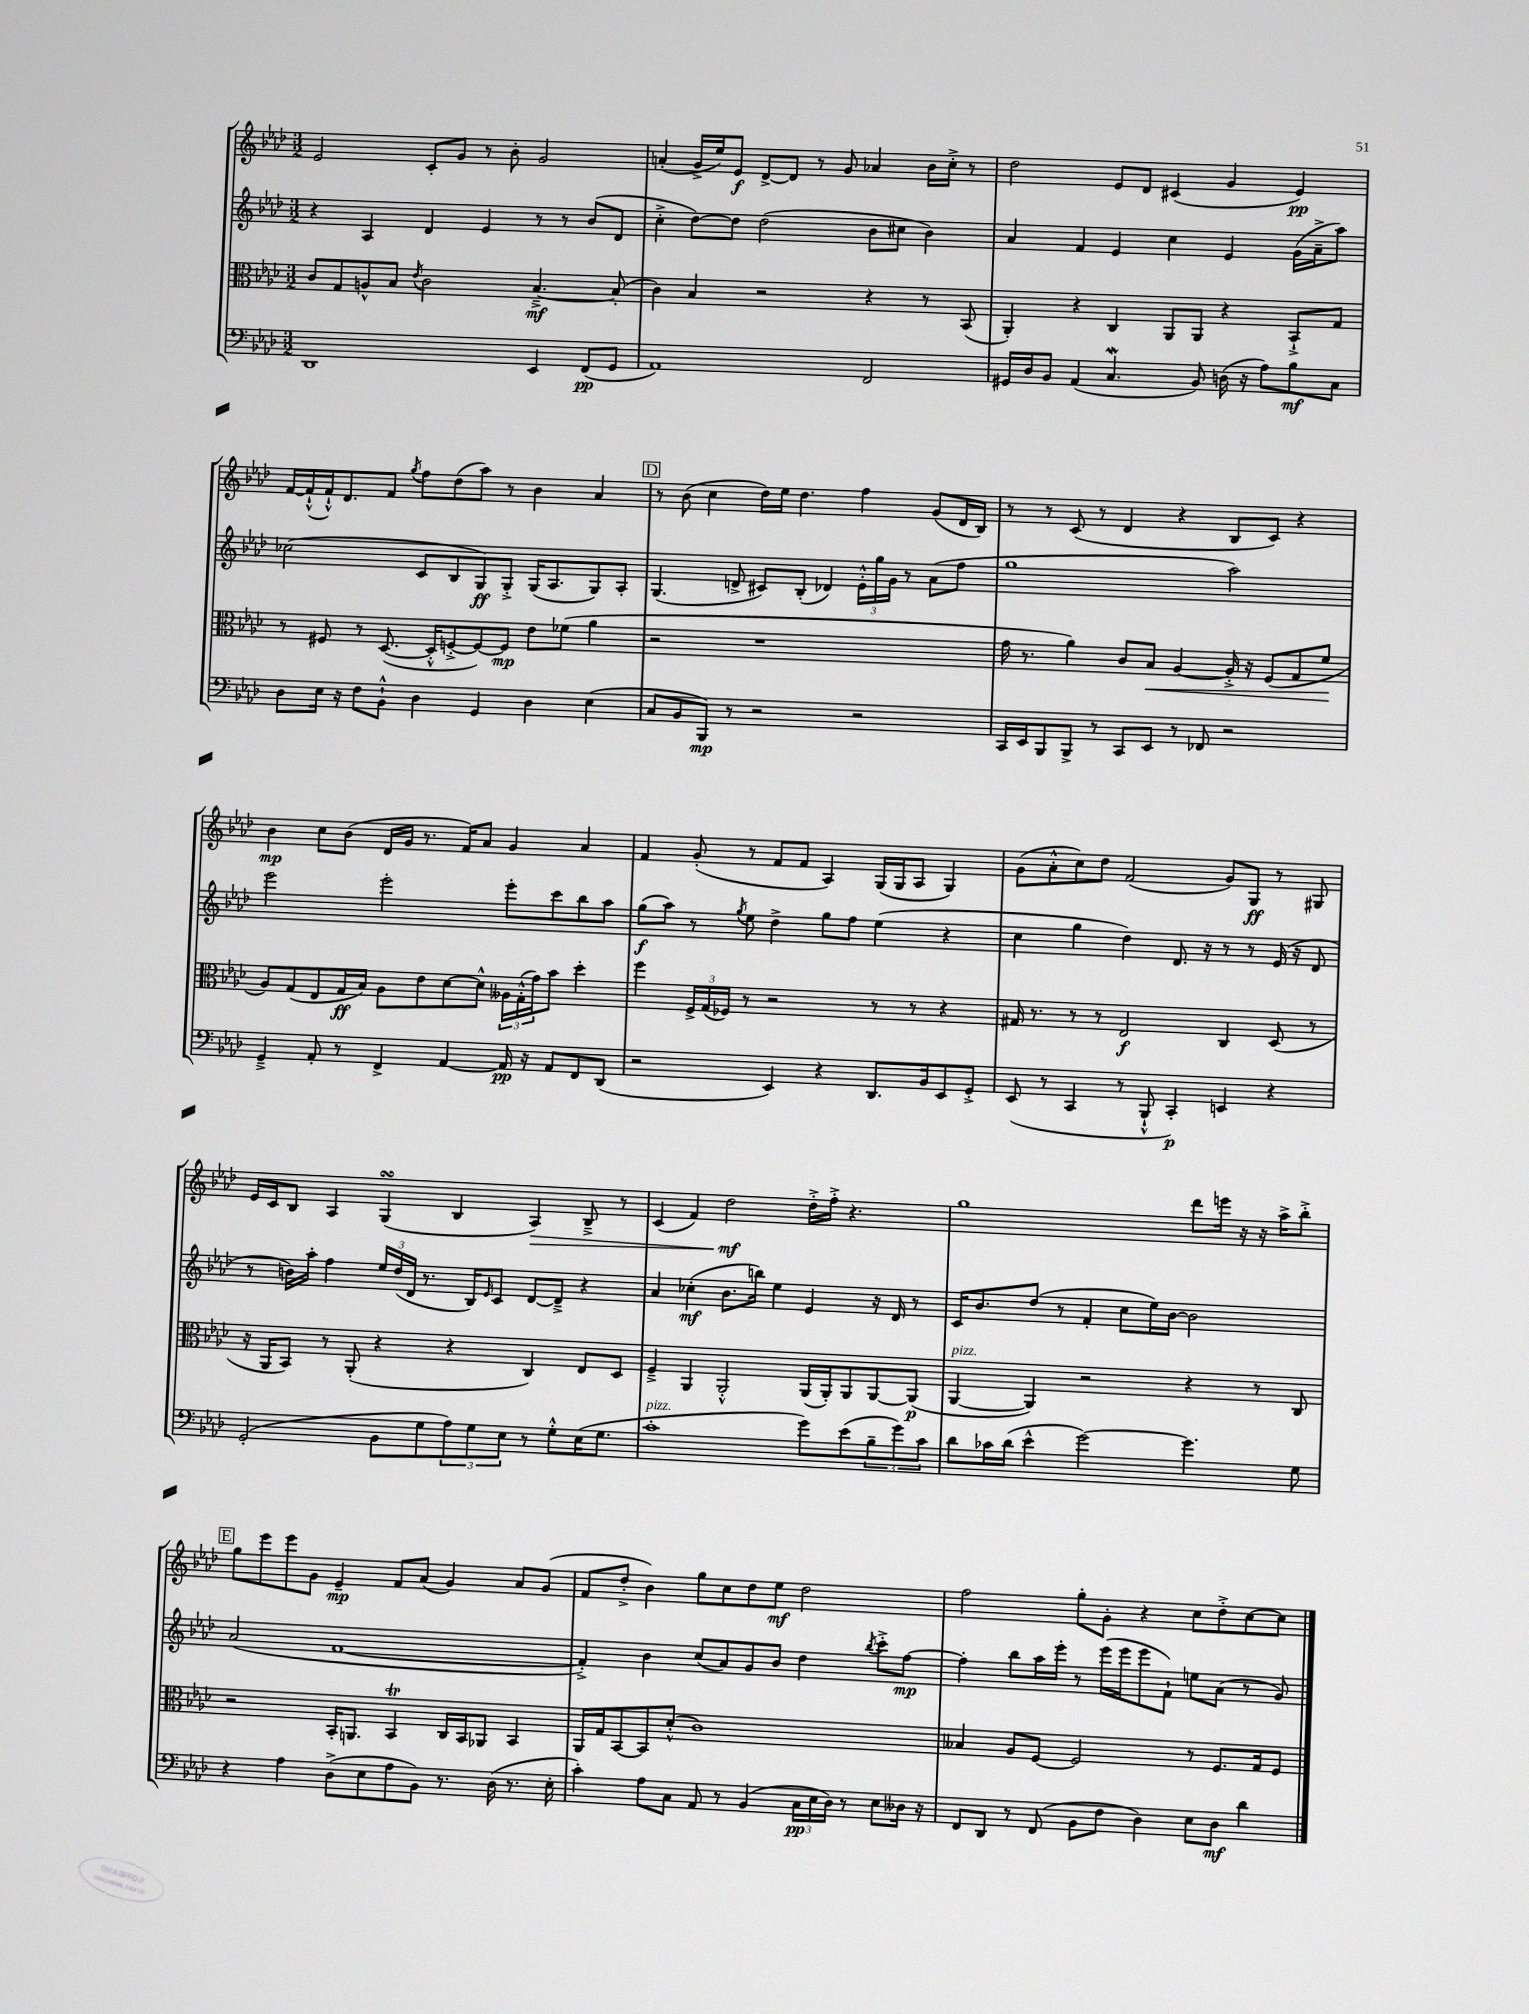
<<
\new StaffGroup <<
\new Staff = "s0" {
    \clef treble \key aes \major \numericTimeSignature \time 3/2
    ees'2 c'8-. g'8 r8 bes'8-. g'2 |
    a'4-.( g'16-> ees''16) ees'8\f des'8~-> des'8 r8 g'8 aes'4 bes'16 c''16-.-> r8 |
    des''2 ees'8 des'8 cis'4( g'4 ees'4\pp) |
    f'16~ f'16-!-^( f'16-!-^) des'8. f'8 \acciaccatura { g''8 } f''8 des''8( aes''8) r8 bes'4 aes'4 |
    \mark \markup { \box "D" } r8 bes'8( c''4 des''16) ees''16 des''4. f''4 g'8( des'16 bes16) |
    r8 r8 c'8( r8 des'4 r4 bes8 c'8) r4 |
    bes'4\mp c''8 bes'8( des'16 g'16 r8. f'16) aes'8 g'4 aes'4 |
    f'4 g'8-.( r8 f'8 f'8 aes4) g16( g16 aes8 g4) |
    g'8( aes'8-.-^ c''8) des''8 f'2( g'8) g8\ff r8 gis8 |
    ees'16 c'16 bes8 aes4 g4\turn( bes4 aes4\>) bes8---> r8 |
    c'4( f'4) des''2\mf\! des''16-.-> f''16-.-> r4. |
    g''1 des'''8 e'''16 r16 r16 aes''16-> bes''8-.-> |
    \mark \markup { \box "E" } g''8 ees'''8 ees'''8 g'8 ees'4--\mp f'8 aes'8( g'4) aes'8 g'8( |
    f'8 des''8-.-> bes'4) g''8 c''8 des''8 ees''8\mf des''2 |
    f''2 g''8-. g'8-. r4 c''8 des''8-.-> c''8~ c''8 \bar "|." |
}
\new Staff = "s1" {
    \clef treble \key aes \major \numericTimeSignature \time 3/2
    r4 aes4 des'4 ees'4 r8 r8 bes'8( des'8 |
    c''4-.-> des''8~) des''8 des''2( bes'8 cis''8 bes'4) |
    aes'4 f'4 ees'4 c''4 ees'4 g'16( aes'16---> aes''8) |
    ces''2( c'8 bes8 g8\ff) g8-.-> g16( aes8. g8) aes8-. |
    \mark \markup { \box "D" } g4.( d'8-> cis'8) bes8-.( des'4) \tuplet 3/2 { ees'16-.-^ g''16 g'16 } r8 aes'8( f''8 |
    g''1 aes''2) |
    ees'''2 ees'''2-. ees'''8-. c'''8 bes''8 aes''8 |
    g''8\f( aes''8) r8 \acciaccatura { g''8 } ees''8 des''4-> g''8 f''8 ees''4( r4 |
    c''4 g''4 des''4) des'8. r16 r8 r8 ees'16( r16 des'8 |
    r8 b'16) aes''16-. f''4 \tuplet 3/2 { ees''16 des''16( des'16 } r8. bes16) \grace { ees'16 } c'8 des'8~ des'8---> r4 |
    aes'4 ces''4-.\mf( bes'8. b''16) ees''4 ees'4 r16 des'16 r8 |
    c'16 bes'8. des''8( r8 f'4-. c''8 ees''16) bes'16~ bes'2 |
    \mark \markup { \box "E" } aes'2( f'1~ |
    f'4-.->) bes'4 c''8( aes'8) g'8 bes'8 des''4 \acciaccatura { bes''8 } c'''8-.-> f''8~\mp |
    f''4-. bes''8 aes''16 ees'''16-. r8 ees'''16( ees'''16 ees'''8 f'8-!) e''8 aes'8( r8 g'8) \bar "|." |
}
\new Staff = "s2" {
    \clef alto \key aes \major \numericTimeSignature \time 3/2
    c'8 g8 a8-^ bes8 \acciaccatura { ees'8 } c'2 bes4.~--->\mf bes8-.( |
    c'4) bes4 r2 r4 r8 bes,8( |
    aes,4-.) r4 c4 aes,8 aes,8 r4 bes,8-!-> g8 |
    r8 fis8 r8 des8.~( des16-.-^ f8~-.-> f8~) f8\mp ees'8 fes'8( aes'4 |
    \mark \markup { \box "D" } r2 r1 |
    g'16 r8. aes'4) c'8 bes8\< aes4~ aes16-.-> r16 f8( g8 f'8\! |
    aes8) g8( ees8 g16\ff bes16) aes8 ees'8 des'8~ des'8-^ \tuplet 3/2 { aeses16 g16-.-^( g'16) } bes'8 des''4-. |
    f''4 \tuplet 3/2 { f16-> g16( fes16) } r8 r2 r8 r8 r4 |
    gis16 r8. r8 r8 ees2\f c4 des8( r8 |
    r16 aes,16 bes,8) r8 aes,8-.( r4 r4 c4) ees8 des8 |
    f4---> aes,4 aes,2-.-^ aes,16( aes,16-.) aes,8 aes,8~ aes,8\p( |
    aes,4~^\markup { \italic "pizz." } aes,4) r2 r4 r8 c8 |
    \mark \markup { \box "E" } r2 bes,16-. a,8. bes,4\trill c16 bes,16 aes,8 bes,4 |
    aes,16 g16 bes,8~ bes,8 des'8-.-^( c'1) |
    beses4 aes8 f8~ f2 r8 f8. g16 f8 \bar "|." |
}
\new Staff = "s3" {
    \clef bass \key aes \major \numericTimeSignature \time 3/2
    des,1 ees,4 f,8\pp( g,8 |
    aes,1) f,2 |
    gis,16 des16 bes,8 aes,4( c4.\mordent bes,8) d16( r16 aes8) bes8\mf c8 |
    des8 ees16 r16 f8 bes,8-!-^ des4 g,4 des4 ees4( |
    \mark \markup { \box "D" } c8 bes,8 bes,,8\mp) r8 r2 r2 |
    c,16 ees,16 bes,,8 bes,,8-> r8 c,8 ees,8 r8 fes,8 r2 |
    g,4---> aes,8-. r8 f,4-> aes,4~ aes,16\pp r16 aes,8 f,8 des,8( |
    r2 ees,4) r4 des,8. bes,16 ees,8 g,8-.-> |
    ees,8( r8 c,4 r8 bes,,8-!-^ c,4-.\p) e,4 r4 |
    g,2-.( bes,8 g8 \tuplet 3/2 { aes8) g8 ees8 } r8 g8-.-^ ees16( g8. |
    c'1-.^\markup { \italic "pizz." } g'8) ees'8( \tuplet 3/2 { bes8-- g'8) c'8 } |
    des'8 ces'16 des'16( ees'4-^ g'2~) g'4. g8 |
    \mark \markup { \box "E" } r4 aes4 des8->( ees8 aes8 bes,8) r8. des16( r8. ees16-. |
    c'4-.) aes8 c8 aes,8 r8 bes,4( \tuplet 3/2 { c16\pp ees16 des16) } r8 ees8 deses16 r16 |
    f,8 des,8 r8 f,8( bes,8 f8 des4) ees8 des8\mf des'4 \bar "|." |
}
>>
>>
\layout { \context { \Score \remove "Bar_number_engraver" } }
